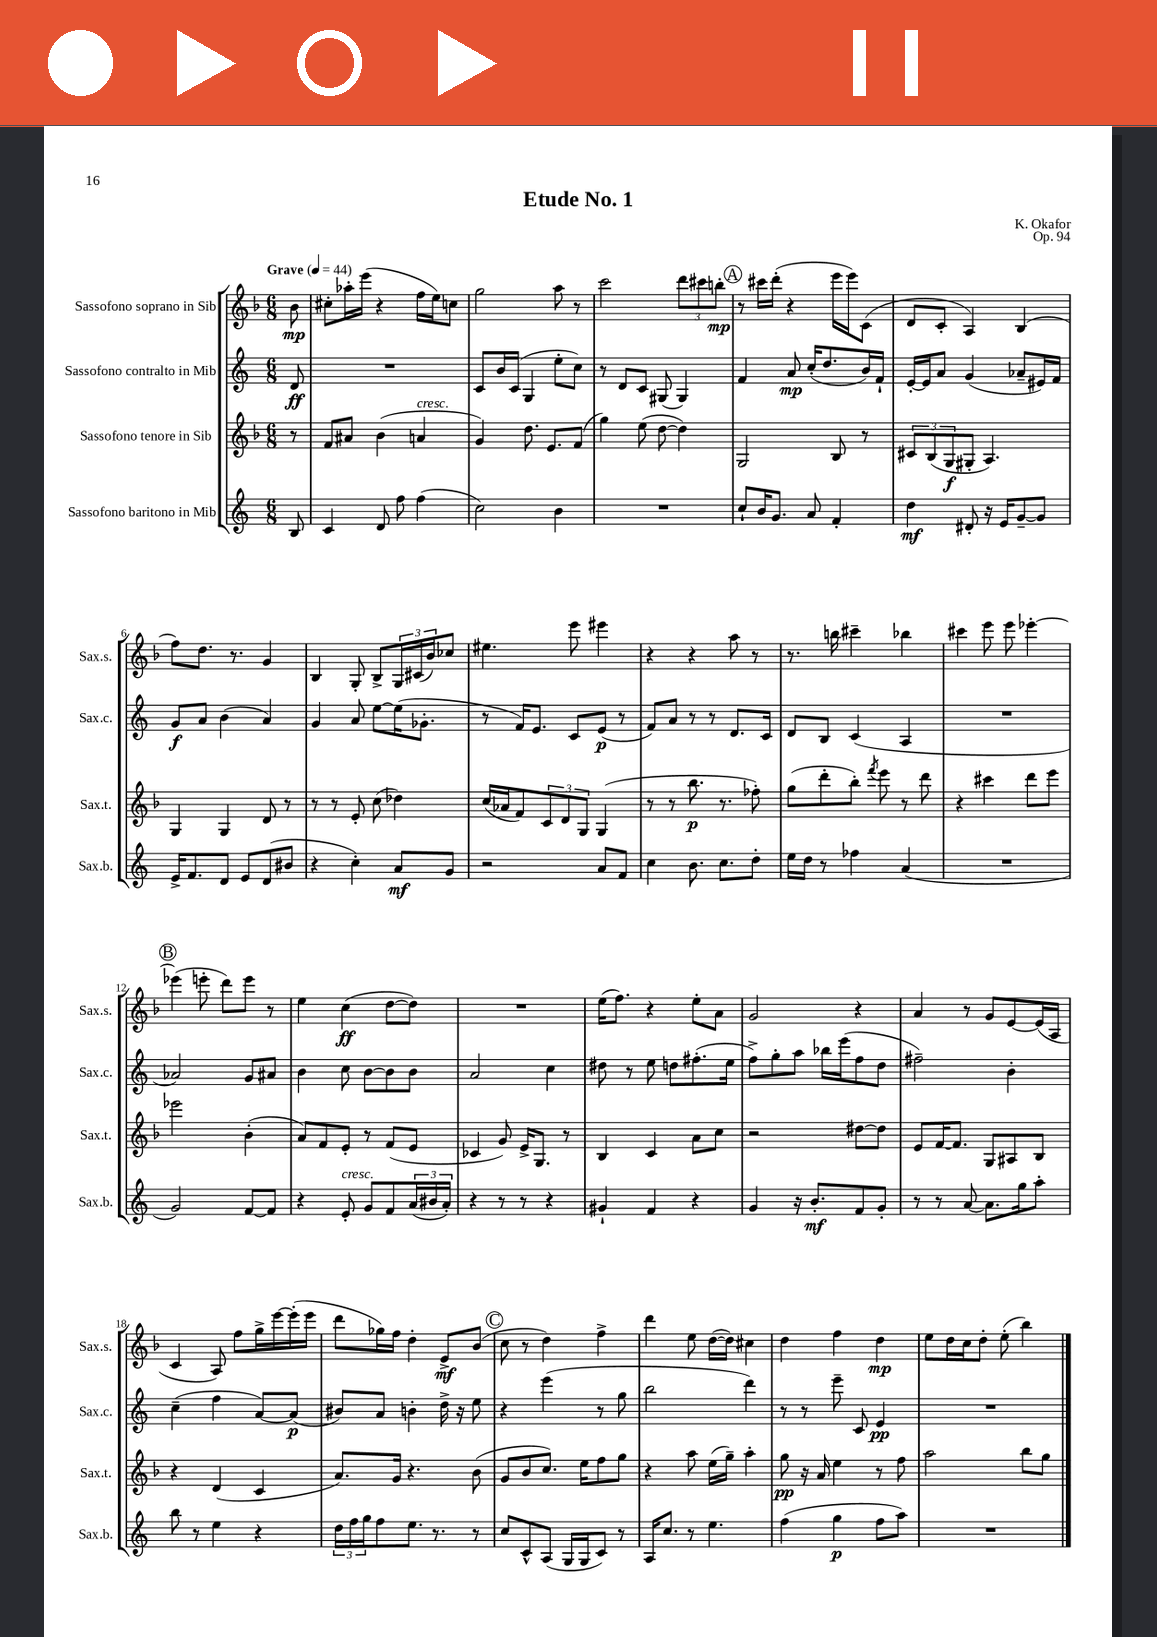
\header { title = "Etude No. 1" composer = "K. Okafor" opus = "Op. 94" }
<<
\new StaffGroup <<
\new Staff = "s0" \with { instrumentName = "Sassofono soprano in Sib" shortInstrumentName = "Sax.s." } {
    \clef treble \key f \major \numericTimeSignature \time 6/8 \partial 8 \tempo "Grave" 4 = 44
    bes'8\mp |
    cis''8-. aes''16-. e'''16( r4 f''16 e''16) c''8 |
    g''2 a''8 r8 |
    c'''2 \tuplet 3/2 { d'''8 cis'''8 b''8-.\mp } |
    \mark \markup { \circle "A" } r8 cis'''16 d'''16-.( r4 e'''16 e'''16) c'8( |
    d'8 c'8-. a4) bes4( |
    f''8) d''8. r8. g'4 |
    bes4 g8-. bes8-> \tuplet 3/2 { g16 cis'16( bes'16) } ces''8 |
    eis''4. e'''8 eis'''4 |
    r4 r4 a''8 r8 |
    r8. b''16 cis'''4-- bes''4 |
    cis'''4 e'''8 e'''8 ees'''4~-. |
    \mark \markup { \circle "B" } ees'''4( e'''8-. d'''8) e'''8 r8 |
    e''4 c''4\ff( d''8~ d''8) |
    R2. |
    e''16( f''8.) r4 e''8-. a'8 |
    g'2 r4 |
    a'4 r8 g'8 e'8~ e'16( a16 |
    c'4 a8) f''8 g''16-> e'''16~ e'''16-.( e'''16 |
    d'''8 ges''16) f''16 d''4-. e'8->\mf bes'8( |
    \mark \markup { \circle "C" } c''8 r8 d''4) f''4-> |
    d'''4 e''8 d''16~( d''16) cis''4 |
    d''4 f''4 d''4\mp |
    e''8 d''16 c''16 d''8-. e''8-.( bes''4) \bar "|." |
}
\new Staff = "s1" \with { instrumentName = "Sassofono contralto in Mib" shortInstrumentName = "Sax.c." } {
    \clef treble \key c \major \numericTimeSignature \time 6/8 \partial 8
    d'8\ff |
    R2. |
    c'8 b'16 c'16( g4 e''8-. c''8) |
    r8 d'8 c'8 gis8( gis4) |
    \mark \markup { \circle "A" } f'4 a'8\mp c''16-.( d''8. b'16) f'16-! |
    e'16~-. e'16 a'8 g'4( aes'8-- eis'16) f'16 |
    g'8\f a'8 b'4( a'4) |
    g'4 a'8 e''8~ e''16( ges'8.-. |
    r8 f'16) e'8. c'8 e'8\p( r8 |
    f'8) a'8 r8 r8 d'8. c'16 |
    d'8 b8 c'4( a4 |
    R2. |
    \mark \markup { \circle "B" } aes'2) g'8 ais'8 |
    b'4 c''8 b'8~ b'8 b'8 |
    a'2 c''4 |
    dis''8 r8 e''8 d''8 fis''8.-.( e''16 |
    f''8->) g''8-. a''8 bes''16 e'''16( f''8 d''8 |
    fis''2--) b'4-. |
    c''4--( f''4 a'8~) a'8\p( |
    bis'8) a'8 b'4-. d''16-> r16 e''8 |
    \mark \markup { \circle "C" } r4 e'''4( r8 g''8 |
    b''2 d'''4) |
    r8 r8 e'''8-- c'8 e'4\pp |
    R2. \bar "|." |
}
\new Staff = "s2" \with { instrumentName = "Sassofono tenore in Sib" shortInstrumentName = "Sax.t." } {
    \clef treble \key f \major \numericTimeSignature \time 6/8 \partial 8
    r8 |
    f'8 ais'8 bes'4( a'4^\markup { \italic "cresc." } |
    g'4) d''8. e'8. f'8( |
    g''4) e''8( d''8~ d''4) |
    \mark \markup { \circle "A" } g2 bes8 r8 |
    \tuplet 3/2 { cis'8 bes8( g8\f } gis8-. a4.) |
    g4 g4 d'8 r8 |
    r8 r8 e'8-. c''8( des''4) |
    c''16( aes'16 f'8) \tuplet 3/2 { c'8 d'8 g8 } g4( |
    r8 r8 bes''8.\p r8. fes''8-.) |
    g''8( d'''8-. bes''8-.) \acciaccatura { f'''8 } e'''8 r8 d'''8 |
    r4 cis'''4 d'''8 e'''8 |
    \mark \markup { \circle "B" } ees'''2 bes'4-.( |
    a'8) f'8 e'8-. r8 f'8( e'8 |
    ces'4 g'8) e'16-> g8. r8 |
    bes4 c'4 a'8 c''8 |
    r2 dis''8~ dis''8 |
    e'8 f'16~ f'8. g8 ais8 bes8 |
    r4 d'4( c'4 |
    a'8.) g'16 r4. bes'8( |
    \mark \markup { \circle "C" } g'8 bes'8 c''8.) e''16 f''8 g''8 |
    r4 a''8 e''16( g''16--) a''4-. |
    g''8\pp r16 a'16 e''4 r8 f''8 |
    a''2 bes''8 g''8 \bar "|." |
}
\new Staff = "s3" \with { instrumentName = "Sassofono baritono in Mib" shortInstrumentName = "Sax.b." } {
    \clef treble \key c \major \numericTimeSignature \time 6/8 \partial 8
    b8 |
    c'4 d'8 f''8 f''4( |
    c''2) b'4 |
    R2. |
    \mark \markup { \circle "A" } c''8-! b'16 g'8. a'8 f'4-. |
    d''4\mf dis'8-. r16 e'16 g'8~-- g'8 |
    e'16-> f'8. d'8 e'8 d'8( bis'8 |
    r4 c''4-.) a'8\mf g'8 |
    r2 a'8 f'8 |
    c''4 b'8. c''8. d''8-. |
    e''16 d''16 r8 fes''4 a'4( |
    R2. |
    \mark \markup { \circle "B" } g'2) f'8~ f'8 |
    r4 e'8-.^\markup { \italic "cresc." } g'8 f'8 \tuplet 3/2 { a'16( bis'16 a'16-.) } |
    r4 r8 r8 r4 |
    gis'4-! f'4 r4 |
    g'4 r16 b'8.-.\mf f'8 g'8-. |
    r8 r8 a'8~ a'8. g''16 a''8-. |
    b''8 r8 e''4 r4 |
    \tuplet 3/2 { d''16 f''16 g''16 } f''8 e''8. r8. r8 |
    \mark \markup { \circle "C" } c''8 c'8-^ a8( g16 g16 c'8) r8 |
    a16 c''8. r8 e''4. |
    f''4( g''4\p f''8 a''8) |
    R2. \bar "|." |
}
>>
>>
